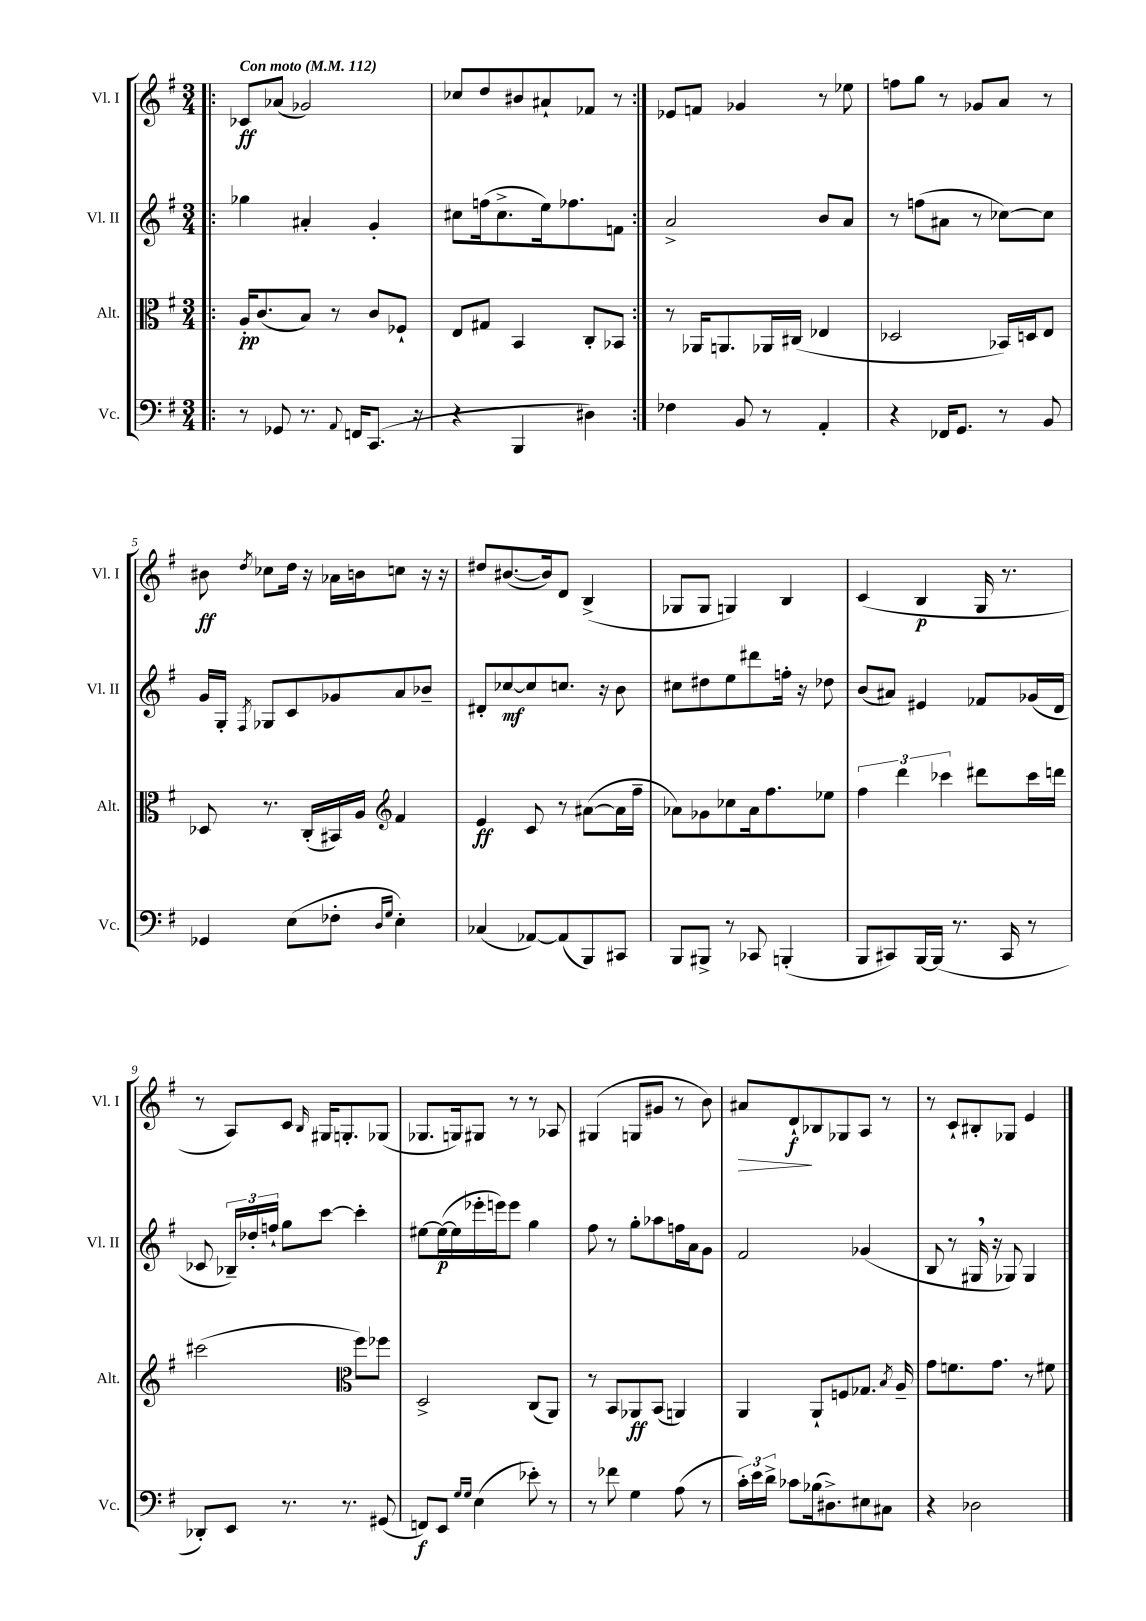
<<
\new StaffGroup <<
\new Staff = "s0" \with { instrumentName = "Vl. I" shortInstrumentName = "Vl. I" } {
    \clef treble \key g \major \numericTimeSignature \time 3/4 \tempo "Con moto" 4 = 112
    \autoBeamOff \repeat volta 2 { \bar ".|:" ces'8[\ff aes'8]( ges'2) |
    ces''8[ d''8 bis'8 ais'8-! fes'8] r8 | }
    ees'8[ f'8] ges'4 r8 ees''8 |
    f''8[ g''8] r8 ges'8[ a'8] r8 |
    bis'8\ff \acciaccatura { d''8 } ces''8[ d''16] r16 aes'16[ b'16 c''8] r16 r16 |
    dis''8[ bis'8.~( bis'16) d'8] b4->( |
    ges8[ ges8] g4) b4 |
    c'4( b4\p g16 r8. |
    r8 a8[) c'8] \grace { b16 } gis16[ g8.-. ges8]( |
    ges8.[ g16) gis8] r8 r8 aes8 |
    gis4( g8[ gis'8] r8 b'8) |
    ais'8[\> d'8-!\f\! bes8 ges8 a8] r8 |
    r8 c'8[-! bis8-. ges8] e'4 \bar "|." |
}
\new Staff = "s1" \with { instrumentName = "Vl. II" shortInstrumentName = "Vl. II" } {
    \clef treble \key g \major \numericTimeSignature \time 3/4
    \autoBeamOff \repeat volta 2 { \bar ".|:" ges''4 ais'4-. g'4-. |
    cis''8[ f''16( cis''8.-> e''16) fes''8. f'8] | }
    a'2-> b'8[ a'8] |
    r8 f''8[( ais'8] r8 ces''8[~) ces''8] |
    g'16[ g16]-. \acciaccatura { fis8 } ges8[ c'8 ges'8 a'8 bes'8]-- |
    dis'8[-. ces''8~\mf ces''8 c''8.] r16 b'8 |
    cis''8[ dis''8 e''8 dis'''8 f''16]-. r16 des''8 |
    b'8[( ais'8]) eis'4 fes'8[ ges'16( d'16] |
    ces'8 \tuplet 3/2 { bes16[--) des''16-. f''16]-! } g''8[ c'''8]~ c'''4-. |
    eis''8[~ eis''16~\p( eis''16 ees'''16-. e'''16) e'''8] g''4 |
    fis''8 r8 g''8[-. aes''8 f''16 a'16 g'8] |
    fis'2 ges'4( |
    b8 r8 gis16 \breathe r16 ges8) ges4 \bar "|." |
}
\new Staff = "s2" \with { instrumentName = "Alt." shortInstrumentName = "Alt." } {
    \clef alto \key g \major \numericTimeSignature \time 3/4
    \autoBeamOff \repeat volta 2 { \bar ".|:" a16[-.\pp c'8.( b8]) r8 c'8[ fes8]-! |
    e8[ gis8] b,4 c8[-. bes,8] | }
    r8 aes,16[ a,8. aes,16 cis16]( ees4 |
    des2 bes,16[) d16 e8] |
    des8 r8. c16[-.( bis,16) a16] \clef treble fis'4 |
    e'4\ff c'8 r8 ais'8[~( ais'16 fis''16]-- |
    aes'8[) ges'8 ces''8 aes'16 fis''8. ees''8] |
    \tuplet 3/2 { fis''4 d'''4 ces'''4 } dis'''8[ ces'''16 d'''16] |
    cis'''2( \clef alto fis''8[) fes''8] |
    d2-> c8[( a,8]) |
    r8 b,8[ aes,8\ff b,8]( a,4) |
    a,4 a,8[-! f8 ges8.] \acciaccatura { b8 } a16-- |
    g'8[ f'8. g'8.] r8 fis'8 \bar "|." |
}
\new Staff = "s3" \with { instrumentName = "Vc." shortInstrumentName = "Vc." } {
    \clef bass \key g \major \numericTimeSignature \time 3/4
    \autoBeamOff \repeat volta 2 { \bar ".|:" r8 ges,8 r8. \appoggiatura { a,8 } f,16[ c,8.]( r16 |
    r4 b,,4 dis4) | }
    fes4 b,8 r8 a,4-. |
    r4 fes,16[ g,8.] r8 b,8 |
    ges,4 e8[( fes8]-. \grace { d16[ g16] } e4-.) |
    ces4( aes,8[~) aes,8( b,,8) cis,8] |
    b,,8[ bis,,8]-> r8 ces,8 b,,4-.( |
    b,,8[ cis,8) b,,16~ b,,16]( r8. cis,16 r8 |
    des,8[-.) e,8] r8. r8. gis,8( |
    f,8[\f) e,8] \grace { g16[ g16] } e4( ees'8-.) r8 |
    r8 fes'8 g4 a8( r8 |
    \tuplet 3/2 { c'16[-.) e'16 d'16]-> } ces'8[ bes16( dis8.->) eis8 cis8] |
    r4 des2 \bar "|." |
}
>>
>>
